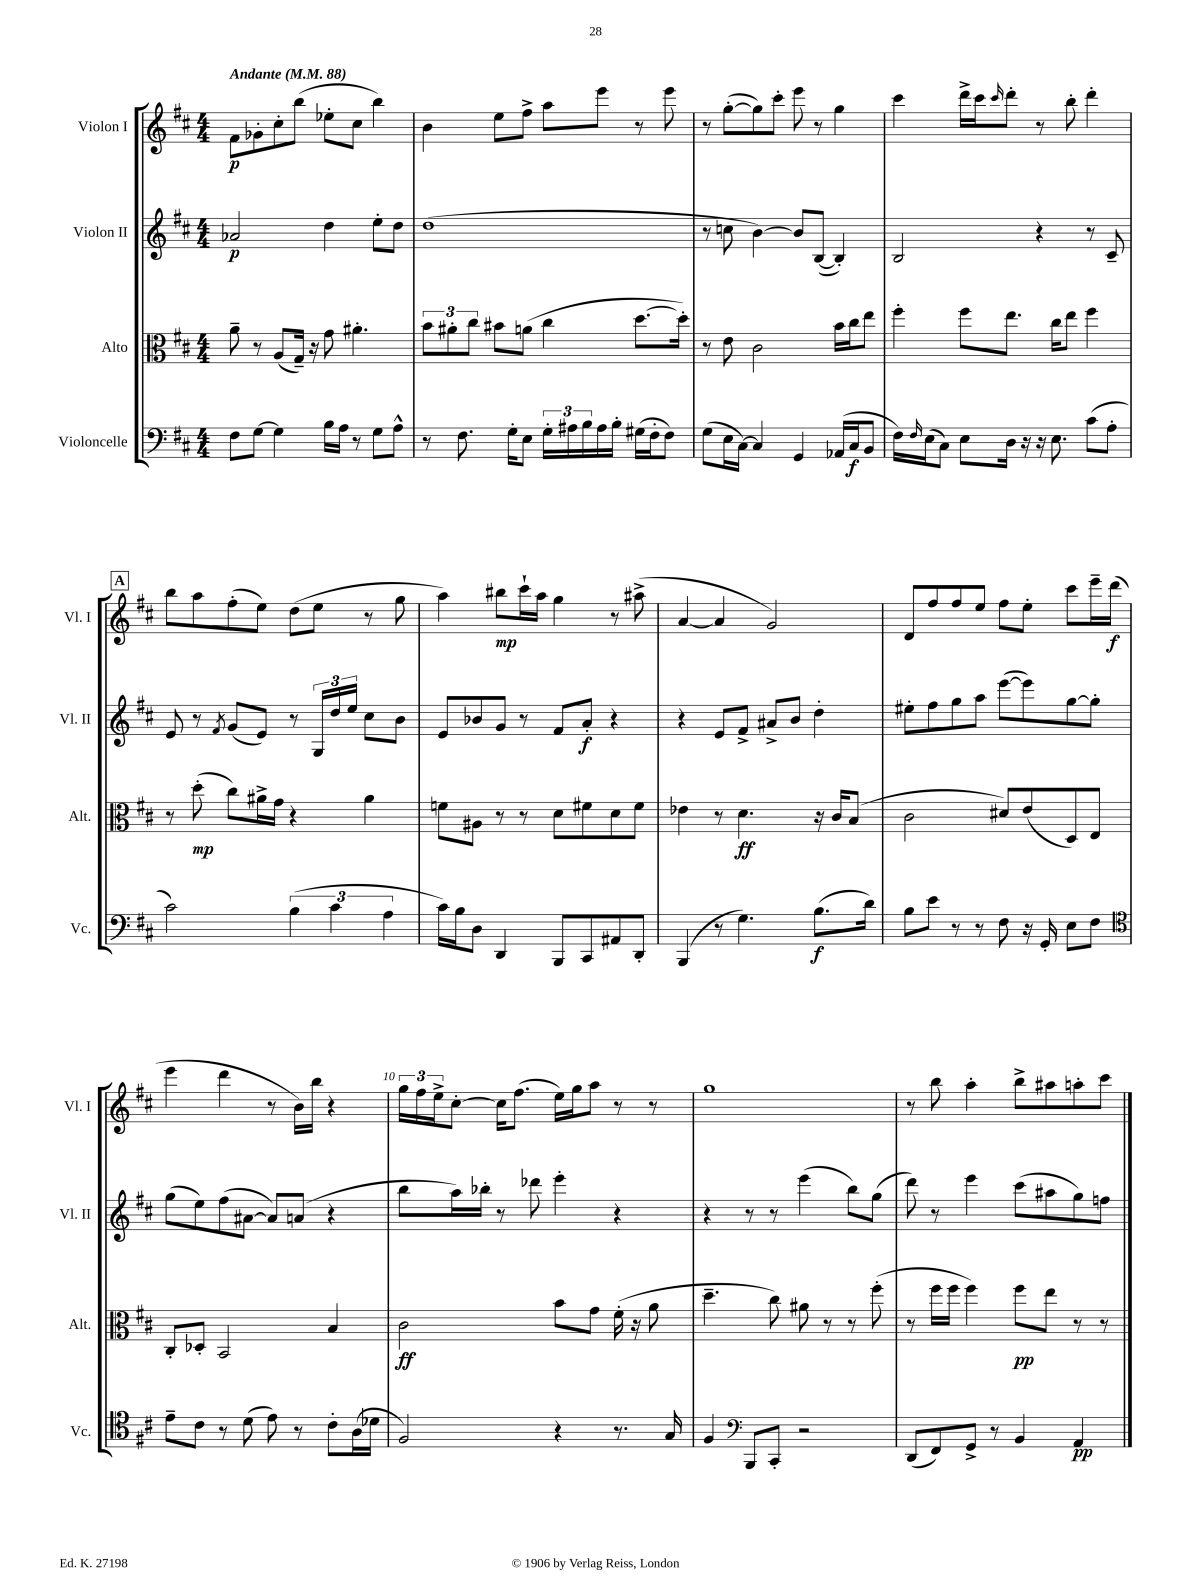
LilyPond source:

<<
\new StaffGroup <<
\new Staff = "s0" \with { instrumentName = "Violon I" shortInstrumentName = "Vl. I" } {
    \clef treble \key d \major \numericTimeSignature \time 4/4 \tempo "Andante" 4 = 88
    fis'8\p ges'8-. cis''8-. b''8( ees''8-. cis''8 b''4) |
    b'4 e''8 fis''8-> a''8 e'''8 r8 e'''8 |
    r8 g''8~-.( g''8) cis'''8-. e'''8 r8 g''4 |
    cis'''4 d'''16-> cis'''16 \grace { cis'''16 } d'''8-. r8 b''8-. d'''4-. |
    \mark \markup { \box "A" } b''8 a''8 fis''8-.( e''8) d''8( e''8 r8 g''8 |
    a''4) bis''8\mp cis'''16-! a''16 g''4 r8 ais''8->( |
    a'4~ a'4 g'2) |
    d'8 fis''8 fis''8 e''8 fis''8 e''8-. cis'''8 e'''16-- d'''16\f( |
    e'''4 d'''4 r8 b'16) b''16 r4 |
    \tuplet 3/2 { g''16 fis''16 e''16-> } cis''8~-. cis''16 fis''8.( e''16) g''16 a''8 r8 r8 |
    g''1 |
    r8 b''8 a''4-. b''8-> ais''8 a''8-. cis'''8 \bar "|." |
}
\new Staff = "s1" \with { instrumentName = "Violon II" shortInstrumentName = "Vl. II" } {
    \clef treble \key d \major \numericTimeSignature \time 4/4
    aes'2\p d''4 e''8-. d''8 |
    d''1( |
    r8 c''8 b'4~) b'8 b8~( b4-.) |
    b2 r4 r8 cis'8-- |
    \mark \markup { \box "A" } e'8 r8 \acciaccatura { fis'8 } g'8( e'8) r8 \tuplet 3/2 { g16 d''16 e''16 } cis''8 b'8 |
    e'8 bes'8 g'8 r8 fis'8 a'8-.\f r4 |
    r4 e'8 fis'8-> ais'8-> b'8 d''4-. |
    eis''8-. fis''8 g''8 a''8 e'''8~( e'''8) g''8~ g''8-. |
    g''8( e''8) fis''8( ais'8~ ais'8) a'8( r4 |
    b''8 a''16) bes''16-. r8 des'''8 e'''4-. r4 |
    r4 r8 r8 e'''4( b''8) g''8( |
    d'''8) r8 e'''4 cis'''8( ais''8 g''8) f''8 \bar "|." |
}
\new Staff = "s2" \with { instrumentName = "Alto" shortInstrumentName = "Alt." } {
    \clef alto \key d \major \numericTimeSignature \time 4/4
    a'8-- r8 a8( g16--) r16 g'8 ais'4.-. |
    \tuplet 3/2 { b'8 ais'8-. cis''8 } bis'8 a'8( cis''4 d''8.~ d''16-.) |
    r8 e'8 cis'2 b'16 cis''16 e''8 |
    fis''4-. fis''8 e''8. cis''16 e''8 fis''4 |
    \mark \markup { \box "A" } r8 d''8-.\mp( cis''8) ais'16-> g'16 r4 ais'4 |
    f'8 ais8 r8 r8 d'8 fis'8 d'8 fis'8 |
    ees'4 r8 d'4.\ff r16 cis'16 b8( |
    cis'2 dis'8) e'8( d8) e8 |
    cis8-. des8-. b,2 b4 |
    cis'2\ff b'8 g'8 fis'16-.( r16 a'8 |
    d''4.-- cis''8) ais'8 r8 r8 fis''8-.( |
    r8 fis''16 fis''16 fis''4) fis''8\pp e''8 r8 r8 \bar "|." |
}
\new Staff = "s3" \with { instrumentName = "Violoncelle" shortInstrumentName = "Vc." } {
    \clef bass \key d \major \numericTimeSignature \time 4/4
    fis8 g8~ g4 b16 a16 r8 g8 a8-^ |
    r8 fis8. g16-. e8 \tuplet 3/2 { g16-. ais16 b16 } ais16 b16-. gis16( fis16-. fis8) |
    g8( e16 cis16~) cis4 g,4 aes,16( cis16\f b,8 |
    fis16) \grace { fis16 } e16( cis8) e8 d16 r16 r16 e8. cis'8( a8-. |
    \mark \markup { \box "A" } cis'2) \tuplet 3/2 { b4( cis'4 a4 } |
    cis'16) b16 d8 d,4 b,,8 cis,8 ais,8 d,8-. |
    b,,4( r8 g4.) b8.\f( d'16) |
    b8 e'8 r8 r8 fis8 r16 g,16-. e8 fis8 |
    \clef tenor e'8-- cis'8 r8 d'8( e'8) r8 cis'8-. a16( des'16 |
    fis2) r4 r8. g16 |
    fis4 \clef bass b,,8 cis,8-. r2 |
    d,8( fis,8) g,8-> r8 b,4 a,4\pp \bar "|." |
}
>>
>>
\layout { \context { \Score \override BarNumber.break-visibility = ##(#f #t #t) barNumberVisibility = #(every-nth-bar-number-visible 5) } }
